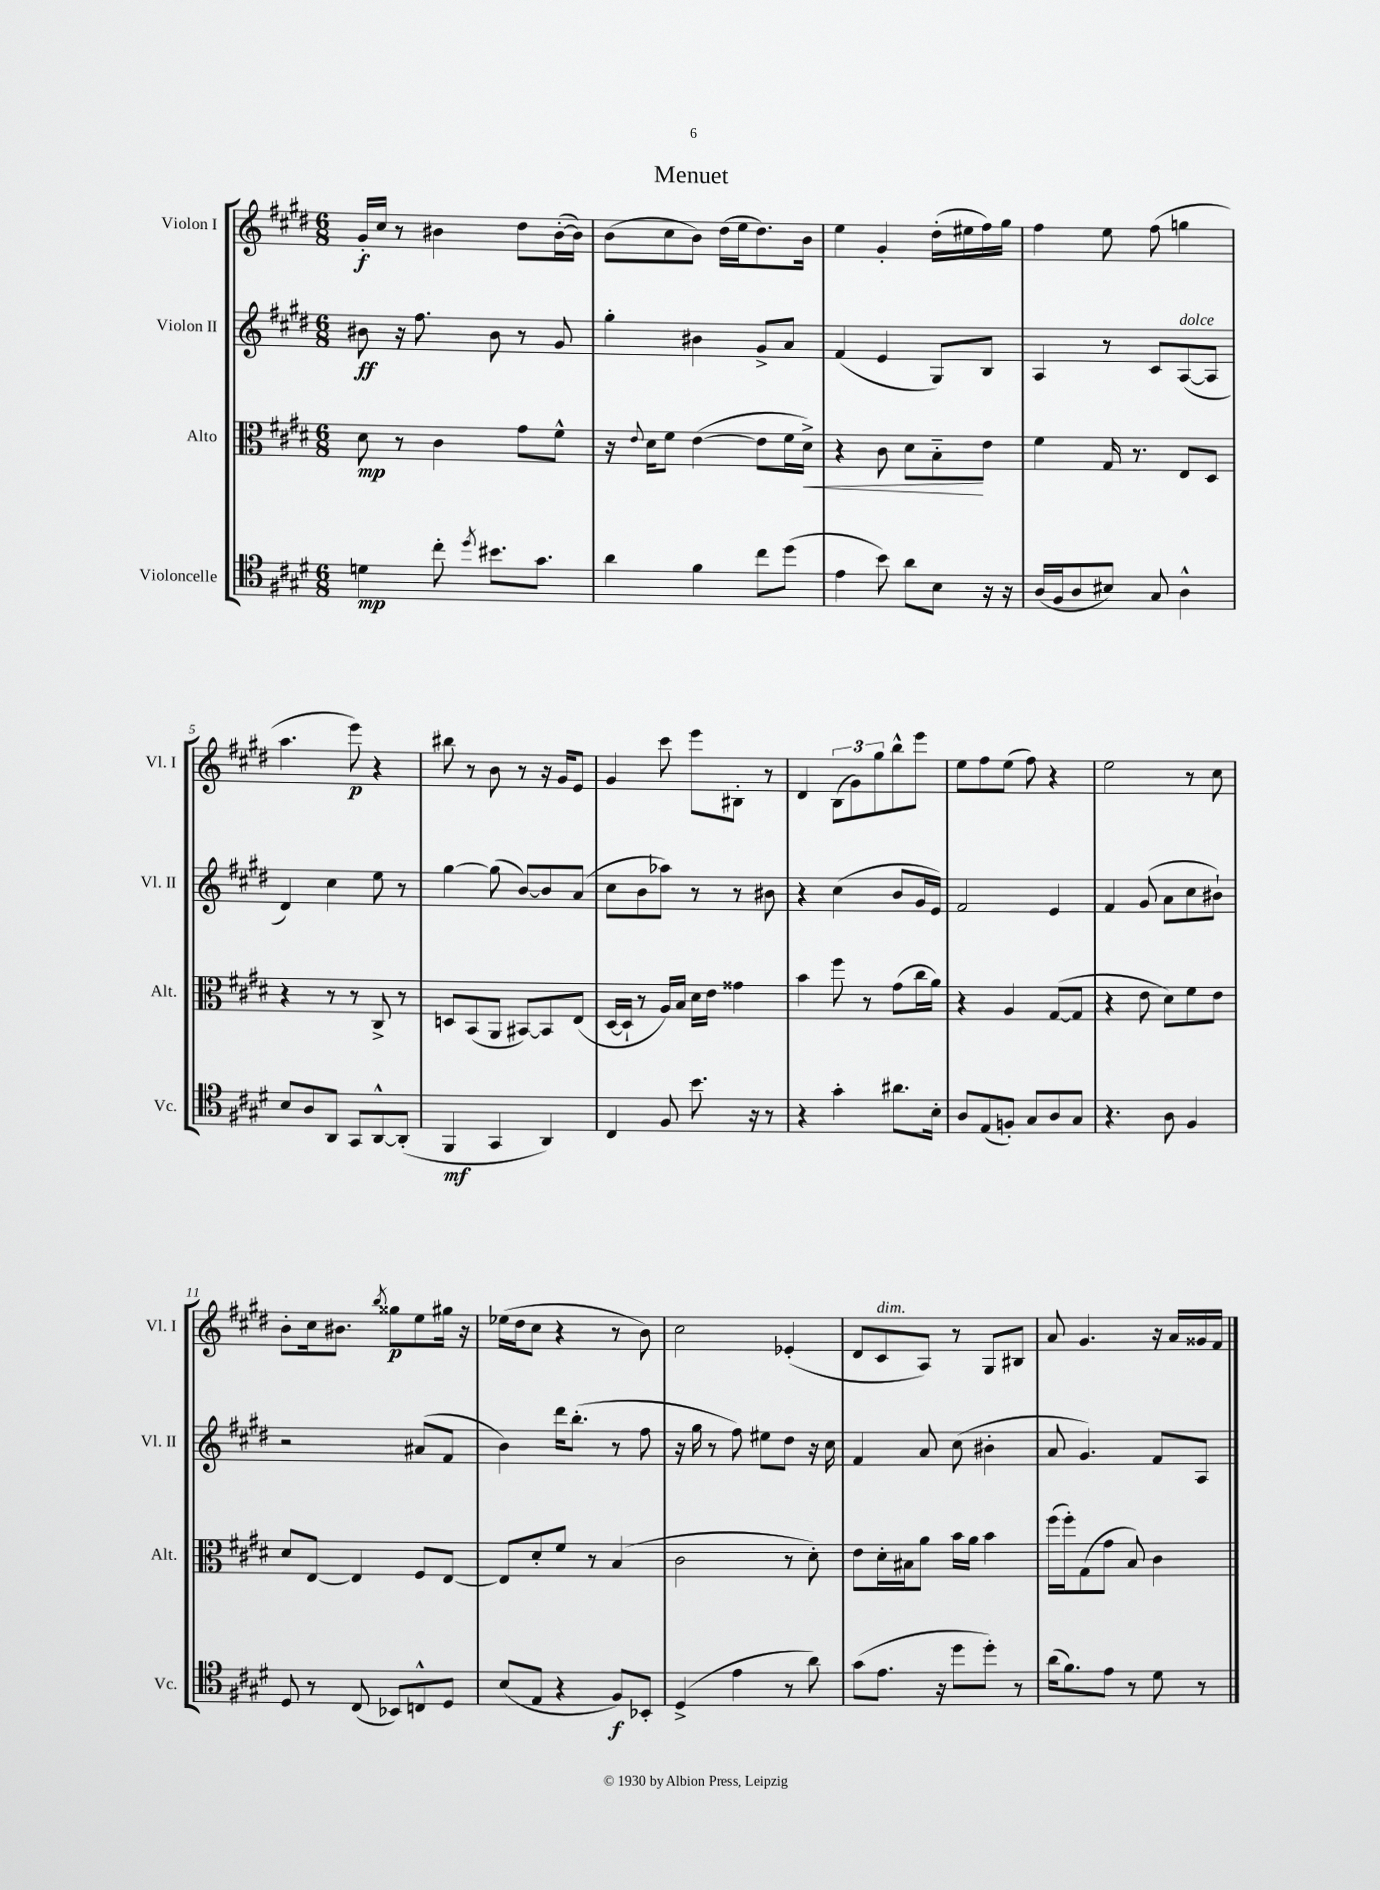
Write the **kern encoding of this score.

**kern	**kern	**kern	**kern
*staff4	*staff3	*staff2	*staff1
*clefC4	*clefC3	*clefG2	*clefG2
*k[f#c#g#d#]	*k[f#c#g#d#]	*k[f#c#g#d#]	*k[f#c#g#d#]
*M6/8	*M6/8	*M6/8	*M6/8
4d\	8d#\	8b#\	16g#'/LL
.	.	.	16cc#/JJ
.	8r	16r	8r
.	.	8.ff#\	.
8cc#'\	4c#\	.	4b#\
8qdd#/	.	.	.
8.b#\L	.	8b#\	.
.	8g#\L	8r	8dd#\L
8.g#\J	.	.	.
.	8f#^^\J	8g#/	([16b#'\L
.	.	.	16b#\]JJ)
=	=	=	=
4a\	16r	4gg#'\	(8b\L
.	8qqe/	.	.
.	16d#\LK	.	.
.	8f#\J	.	8cc#\
4f#\	([4e\	4b#\	8b\J)
.	.	.	(16dd#\LL
.	.	.	16ee\J
8cc#\L	8e\]L	8g#^/L	8.dd#\)
(8dd#\J	16f#\L	8a/J	.
.	16d#^\JJ)	.	16b\Jk
=	=	=	=
4e\	4r	(4f#/	4ee\
8b\)	8c#\	4e/	4g#'/
8a\L	8d#\L	.	.
8B\J	8B'~\	8G#/L)	(16dd#'\LL
.	.	.	16ee#\
16r	8e\J	8B/J	16ff#\)
16r	.	.	16gg#\JJ
=	=	=	=
(16A/LL	4f#\	4A/	4ff#\
16F#/J	.	.	.
8A/	.	.	.
8B#/J)	16G#/	8r	8ee\
.	8.r	.	.
8G#/	.	8c#/L	(8ff#\
4A^^\	8E/L	([8A/	4gg\
.	8D#/J	8A/]J	.
=	=	=	=
8B/L	4r	4d#/)	4.aa\
8A/	.	.	.
8AA/J	8r	4cc#\	.
8GG#/L	8r	.	8eee\)
[8AA^^/	8C#^/	8ee\	4r
(8AA'/]J	8r	8r	.
=	=	=	=
4FF#/	8D/L	[4gg#\	8bb#\
.	(8BB/	.	8r
4GG#/	8AA/J	(8gg#\]	8b\
.	[8BB#/L)	[8b/L)	8r
4AA/)	8BB#/]	8b/]	16r
.	.	.	16g#/LK
.	(8E/J	(8a/J	8e/J
=	=	=	=
4C#/	[16D#/LL	8cc#\L	4g#/
.	16D#`/]JJ	.	.
.	8r	8b\	.
8F#/	16A/LL)	8aa-\J)	8ccc#\
.	16B/JJ	.	.
8.b\	16d#\LL	8r	8eee\L
.	16e\JJ	.	.
.	4g##\	8r	8B#'\J
16r	.	.	.
8r	.	8b#\	8r
=	=	=	=
4r	4b\	4r	4d#/
4g#'\	8ff#\	(4cc#\	(12B\L
.	.	.	12g#\)
.	8r	.	.
.	.	.	12gg#\
8.a#\L	(8g#\L	8b/L	8bb^^\
.	16cc#\L	16g#/L	8eee\J
16B'\Jk	16a\JJ)	16e/JJ)	.
=	=	=	=
8A/L	4r	2f#/	8ee\L
(8E/	.	.	8ff#\
8F'/J)	4A/	.	(8ee\J
8G#/L	.	.	8ff#\)
8A/	([8G#/L	4e/	4r
8G#/J	8G#/]J	.	.
=	=	=	=
4.r	4r	4f#/	2ee\
.	8e\	(8g#/	.
8A\	8d#\L)	8a\L	.
4F#/	8f#\	8cc#\	8r
.	8e\J	8b#`\J)	8cc#\
=	=	=	=
8D#/	8d#/L	2r	8b'\L
8r	[8E/J	.	16cc#\k
.	.	.	8.b#\J
(8C#/	4E/]	.	.
.	.	.	8qbb/
8BB-/L)	.	.	8gg##\L
8C^^/	8F#/L	(8a#/L	8ee\
8D#/J	[8E/J	8f#/J	16gg#\Jk
.	.	.	16r
=	=	=	=
(8B/L	8E/]L	4b\)	(16ee-\LL
.	.	.	16dd#\J
8E/J	8d#'/	.	8cc#\J
4r	8f#/J	16ddd#\LK	4r
.	.	(8.bb'\J	.
.	8r	.	.
8F#/L)	(4B/	8r	8r
8BB-'/J	.	8ff#\	8b\)
=	=	=	=
(4D#^/	2c#\	16r	2cc#\
.	.	16gg#\	.
.	.	8r	.
4e\	.	8ff#\)	.
.	.	8ee#\L	.
8r	8r	8dd#\J	(4e-'/
8a\)	8d#'\)	16r	.
.	.	16cc#\	.
=	=	=	=
(8g#\L	8e\L	4f#/	8d#/L
8.e\J	16d#'\L	.	8c#/
.	16B#\J	.	.
.	8a\J	8a/	8A/J)
16r	.	.	.
8dd#\L	16b\LL	(8cc#\	8r
.	16a\JJ	.	.
8dd#'\J)	4b\	4b#'\	8G#/L
8r	.	.	8B#/J
=	=	=	=
(16a\LK	(16ff#\LL	8a/	8a/
8.f#\)	16ff#'\J)	.	.
.	(8G#\	4.g#/)	4.g#/
8e\J	8g#\J	.	.
8r	8B/)	.	.
8d#\	4c#\	8f#/L	16r
.	.	.	16a/LL
8r	.	8A/J	16g##/
.	.	.	16f#/JJ
==	==	==	==
*-	*-	*-	*-
